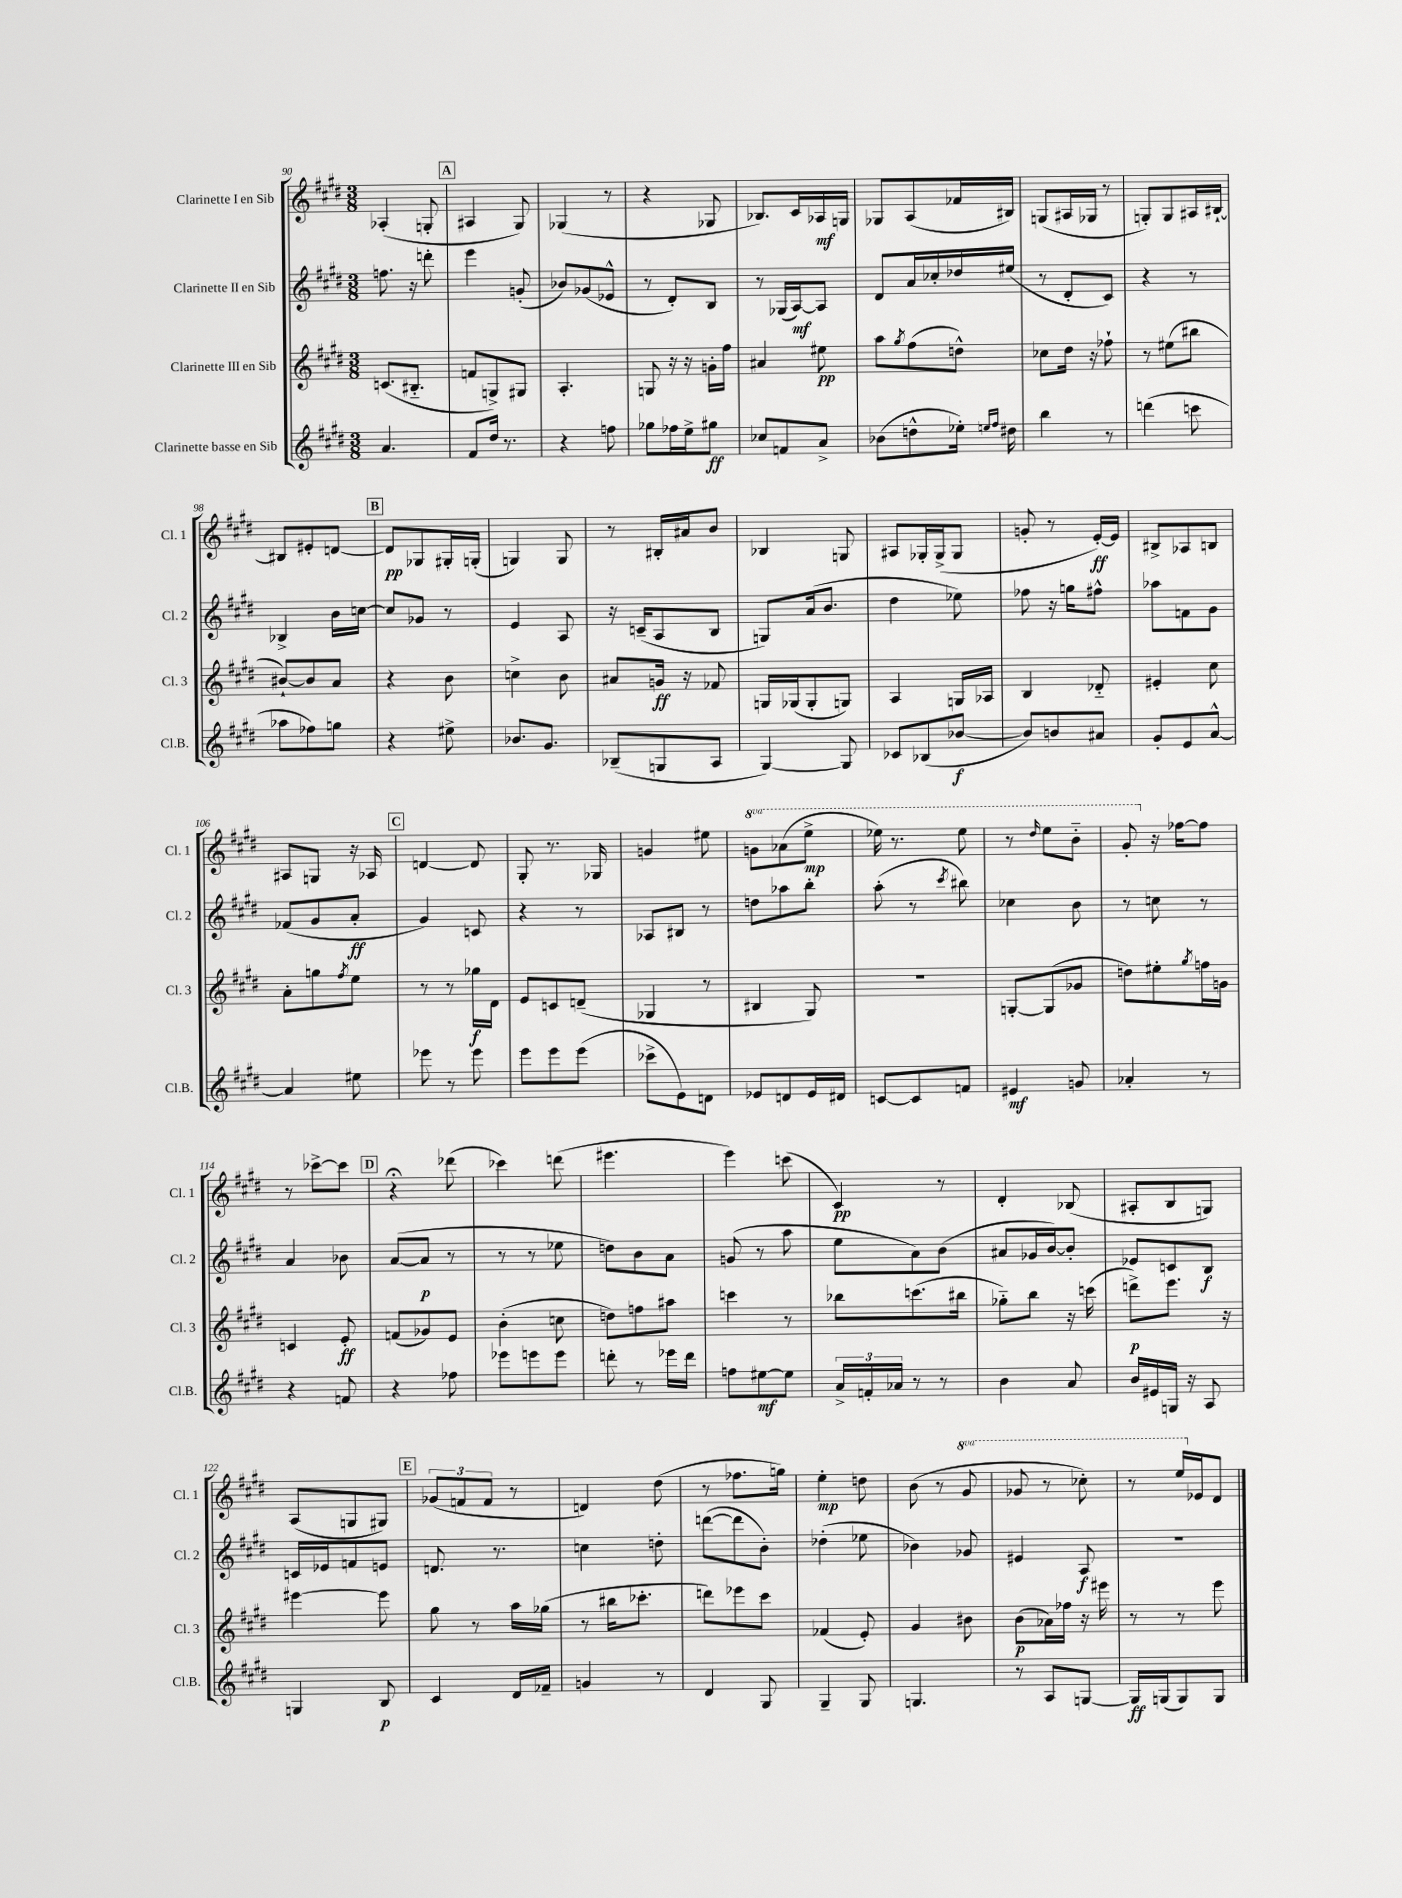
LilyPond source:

<<
\new StaffGroup <<
\new Staff = "s0" \with { instrumentName = "Clarinette I en Sib" shortInstrumentName = "Cl. 1" } {
    \clef treble \key e \major \numericTimeSignature \time 3/8 \set Staff.ottavationMarkups = #ottavation-simple-ordinals
    aes4-.( g8-. |
    \mark \markup { \box "A" } ais4 gis8) |
    ges4( r8 |
    r4 ges8 |
    bes8.) cis'16 aes16\mf g16 |
    ges8 a8( fes'16 bis16) |
    g8( ais16 ges16 r8 |
    g8-.) g8 ais16 bis16~-! |
    bis8 eis'8-. d'8~ |
    \mark \markup { \box "B" } d'8\pp ges8 gis16-. g16-.( |
    g4) g8 |
    r8 bis16-. ais'16 b'8 |
    bes4 g8 |
    ais8 ges16-. ges16->( ges8 |
    g'8-. r8 e'16~-.\ff) e'16 |
    bis8-> aes8 b8 |
    ais8 g8 r16 aes16 |
    \mark \markup { \box "C" } d'4~ d'8 |
    gis8-. r8. ges16 |
    g'4 eis''8 |
    \ottava #1 g''8 aes''8( e'''8->\mp |
    ees'''16) r8. ees'''8 |
    r8 \grace { dis'''16 } e'''8 b''8-_ |
    gis''8-. \ottava #0 r16 fes''16~ fes''8 |
    r8 ces'''8~-> ces'''8 |
    \mark \markup { \box "D" } r4\fermata des'''8( |
    ces'''4) d'''8( |
    eis'''4. |
    e'''4) c'''8( |
    cis'4\pp) r8 |
    dis'4-. bes8( |
    ais8-. b8 g8) |
    a8( g8 gis8) |
    \mark \markup { \box "E" } \tuplet 3/2 { ges'8( f'8 f'8 } r8 |
    d'4) dis''8( |
    r8 fes''8. g''16) |
    e''4-.\mp d''8 |
    b'8( r8 \ottava #1 gis''8 |
    ges''8 r8 ces'''8-.) |
    r8 e'''16 \ottava #0 ees'16 dis'8 \bar "|." |
}
\new Staff = "s1" \with { instrumentName = "Clarinette II en Sib" shortInstrumentName = "Cl. 2" } {
    \clef treble \key e \major \numericTimeSignature \time 3/8
    f''8. r16 d'''8-. |
    \mark \markup { \box "A" } e'''4 g'8-.( |
    bes'8) ges'8( ees'8-^ |
    r8 dis'8-.) b8 |
    r8 ges16( a16~\mf) a8 |
    dis'8 a'16 ces''16-. des''16 eis''16( |
    r8 dis'8-. cis'8) |
    r4 r8 |
    bes4-> b'16 c''16~ |
    \mark \markup { \box "B" } c''8 ges'8 r8 |
    e'4 a8 |
    r16 c'16--( a8 b8 |
    g8) a'16( b'8. |
    dis''4 ees''8) |
    fes''8 r16 g''16 fis''8-^ |
    aes''8 f'8 gis'8 |
    fes'8( gis'8 a'8-.\ff |
    \mark \markup { \box "C" } gis'4) c'8 |
    r4 r8 |
    aes8 bis8 r8 |
    d''8 aes''8 b''8-. |
    a''8-.( r8 \acciaccatura { cis'''8 } bis''8) |
    ces''4 b'8 |
    r8 c''8 r8 |
    a'4 bes'8 |
    \mark \markup { \box "D" } a'8~( a'8\p r8 |
    r8 r8 ees''8 |
    d''8) b'8 a'8 |
    g'8( r8 a''8 |
    e''8 a'8) b'8( |
    ais'8 ges'16 b'16~) b'8-. |
    ees'8 c'8 b8\f |
    c'16 ees'16 f'8 e'8 |
    \mark \markup { \box "E" } d'8. r8. |
    c''4 d''8-. |
    d'''8~( d'''8 b'8-.) |
    des''4-.( ees''8 |
    bes'4) ges'8 |
    eis'4 a8\f |
    R4. \bar "|." |
}
\new Staff = "s2" \with { instrumentName = "Clarinette III en Sib" shortInstrumentName = "Cl. 3" } {
    \clef treble \key e \major \numericTimeSignature \time 3/8
    c'8.( bis8.-_ |
    \mark \markup { \box "A" } f'8 g8->) gis8 |
    a4.-. |
    g8 r16 r16 g'16-. fis''16 |
    ais'4 eis''8\pp |
    a''8 \acciaccatura { gis''8 } fis''8( d''8-^) |
    ces''8 dis''16 r16 fes''8-! |
    r8 eis''8( bis''8 |
    bis'8~-!) bis'8 a'8 |
    \mark \markup { \box "B" } r4 b'8 |
    c''4-> b'8 |
    ais'8 g'16\ff r16 fes'8 |
    g16 ges16( ges8-. g8) |
    a4 g16 aes16 |
    b4 des'8-_ |
    eis'4-. cis''8 |
    a'8-. g''8 \acciaccatura { fis''8 } e''8 |
    \mark \markup { \box "C" } r8 r8 ges''16\f dis'16 |
    e'8 c'8 d'8--( |
    ges4 r8 |
    bis4 gis8) |
    R4. |
    g8~-. g8( ges'8 |
    d''8) eis''8-. \acciaccatura { gis''8 } f''16 g'16 |
    c'4 e'8-.\ff |
    \mark \markup { \box "D" } f'8( ges'8) e'8 |
    b'4-.( c''8 |
    d''8) f''8 ais''8 |
    c'''4 r8 |
    bes''8 c'''8.( bis''16 |
    ges''8-_) b''8 r16 c'''16( |
    d'''8->\p) e'''8. r16 |
    eis'''4~ eis'''8 |
    \mark \markup { \box "E" } gis''8 r8 a''16 ges''16( |
    r8 bis''16 ces'''8.-. |
    d'''8) ees'''8 cis'''8 |
    fes'4( e'8-.) |
    gis'4 bis'8 |
    b'8\p( aes'16) fes''16 r16 eis'''16 |
    r8 r8 e'''8 \bar "|." |
}
\new Staff = "s3" \with { instrumentName = "Clarinette basse en Sib" shortInstrumentName = "Cl.B." } {
    \clef treble \key e \major \numericTimeSignature \time 3/8
    a'4. |
    \mark \markup { \box "A" } fis'8 dis''16 r8. |
    r4 f''8 |
    ges''8 fes''16 e''16-> gis''8\ff |
    ces''8 f'8 a'8-> |
    bes'8( d''8-^ ees''16-.) \grace { e''16 fis''16 } dis''16 |
    b''4 r8 |
    d'''4( c'''8 |
    aes''8 fes''8) g''8 |
    \mark \markup { \box "B" } r4 eis''8-> |
    bes'8. gis'8. |
    bes8--( g8 a8 |
    gis4~) gis8 |
    ces'8 bes8( bes'8~\f |
    bes'8) b'8 ais'8 |
    gis'8-. e'8 a'8~-^ |
    a'4 eis''8 |
    \mark \markup { \box "C" } ees'''8 r8 ees'''8 |
    e'''8 e'''8 e'''8( |
    ces'''8-> e'8) d'8 |
    ees'8 d'8 ees'16 dis'16 |
    c'8~ c'8 f'8 |
    eis'4\mf g'8 |
    aes'4-. r8 |
    r4 f'8 |
    \mark \markup { \box "D" } r4 fes''8 |
    ees'''8 e'''8 e'''8 |
    d'''8-. r8 ees'''16 d'''16 |
    f''8 eis''8~\mf eis''8 |
    \tuplet 3/2 { a'16-> f'16-. aes'16 } r8 r8 |
    b'4 a'8 |
    b'16 eis'16 g16 r16 a8 |
    g4 b8\p |
    \mark \markup { \box "E" } cis'4 dis'16 fes'16-- |
    g'4 r8 |
    dis'4 gis8 |
    gis4-- gis8 |
    g4. |
    r8 a8 g8~ |
    g16\ff g16( g8) g8 \bar "|." |
}
>>
>>
\layout { \context { \Score currentBarNumber = #90 } }
